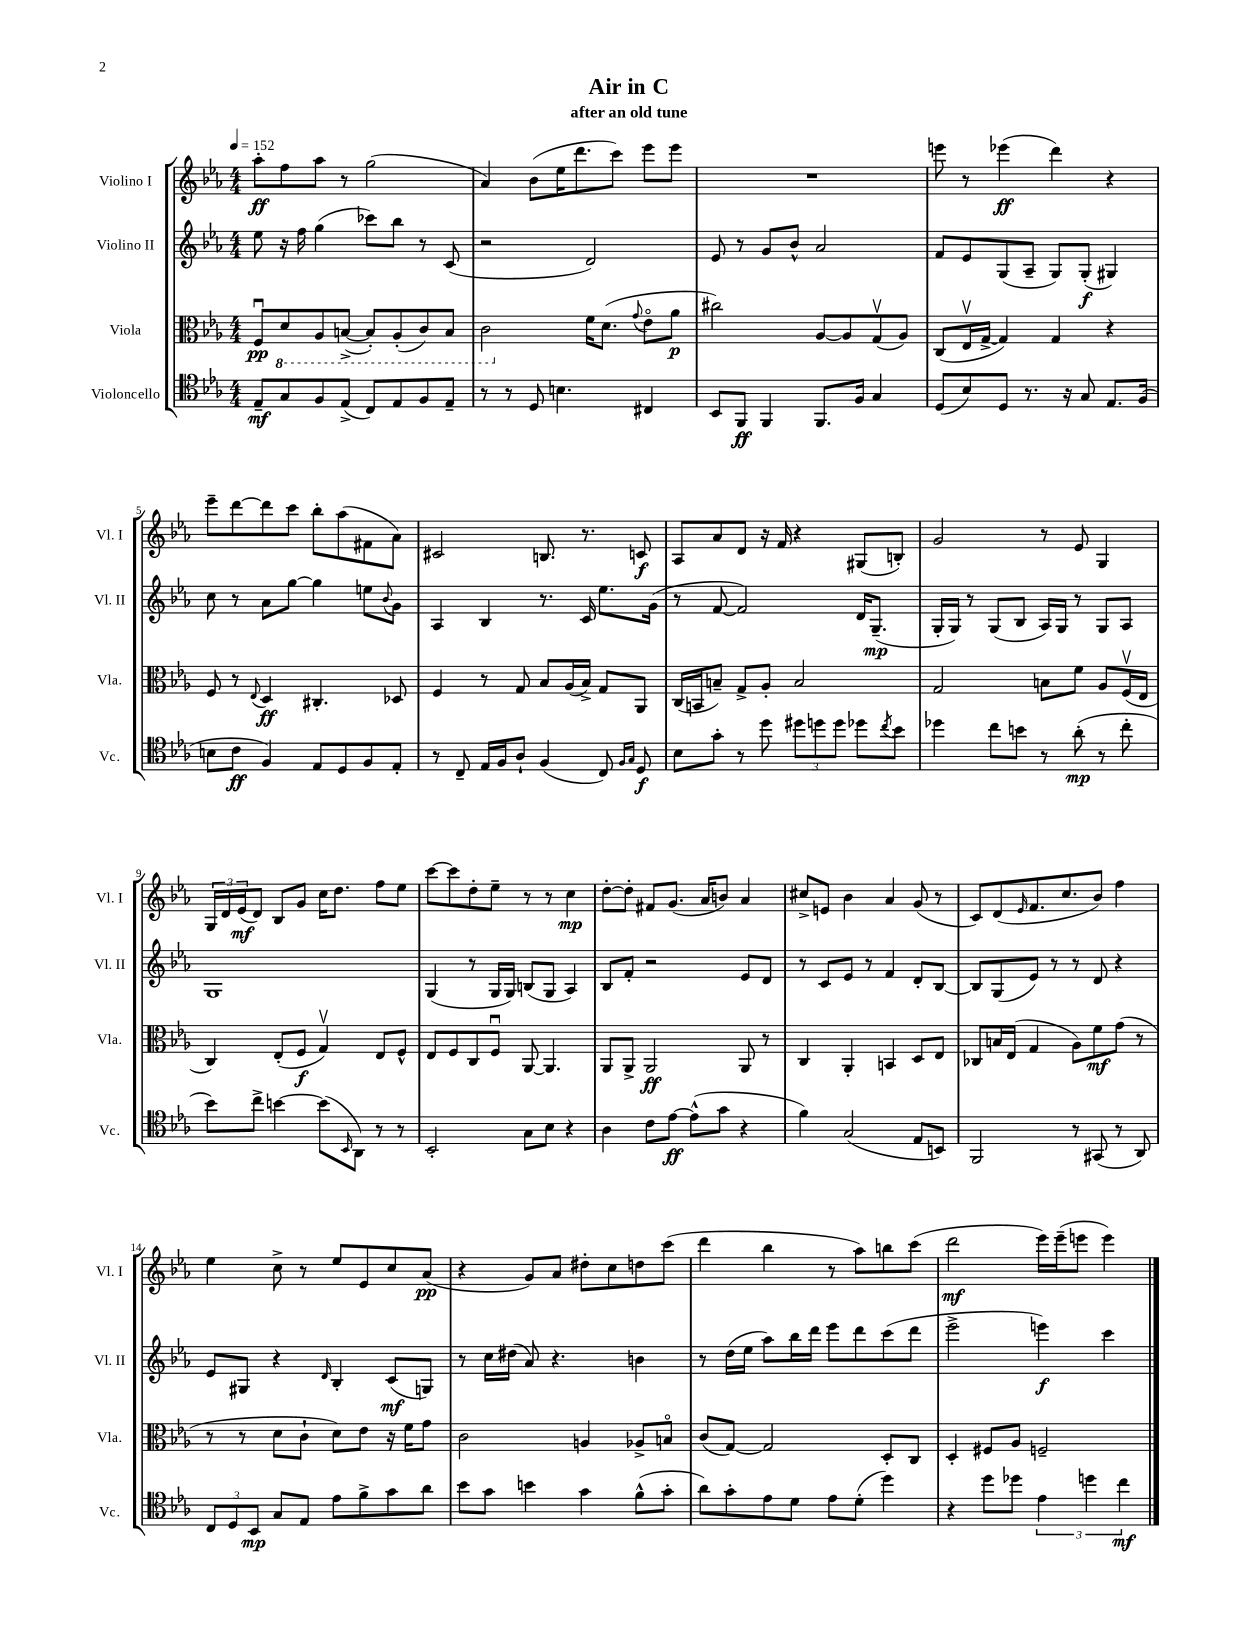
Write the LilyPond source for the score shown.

\header { title = "Air in C" subtitle = "after an old tune" }
<<
\new StaffGroup <<
\new Staff = "s0" \with { instrumentName = "Violino I" shortInstrumentName = "Vl. I" } {
    \clef treble \key ees \major \numericTimeSignature \time 4/4 \tempo 4 = 152
    aes''8-.\ff f''8 aes''8 r8 g''2( |
    aes'4) bes'8( ees''16 d'''8. c'''8) ees'''8 ees'''8 |
    R1 |
    e'''8 r8 ees'''4\ff( d'''4) r4 |
    ees'''8-- d'''8~ d'''8 c'''8 bes''8-. aes''8( fis'8 aes'8) |
    cis'2 b8. r8. c'8\f |
    aes8 aes'8 d'8 r16 f'16 r4 gis8( b8-.) |
    g'2 r8 ees'8 g4 |
    \tuplet 3/2 { g16 d'16 ees'16\mf( } d'8) bes8 g'8 c''16 d''8. f''8 ees''8 |
    c'''8~ c'''8 d''8-. ees''8-- r8 r8 c''4\mp |
    d''8~-. d''8-. fis'8 g'8.( aes'16 b'8) aes'4 |
    cis''8-> e'8 bes'4 aes'4 g'8( r8 |
    c'8) d'8( \grace { ees'16 } f'8. c''8. bes'8) f''4 |
    ees''4 c''8-> r8 ees''8 ees'8 c''8 aes'8\pp( |
    r4 g'8) aes'8 dis''8-. c''8 d''8 c'''8( |
    d'''4 bes''4 r8 aes''8) b''8 c'''8( |
    d'''2\mf ees'''16) ees'''16--( e'''8 e'''4) \bar "|." |
}
\new Staff = "s1" \with { instrumentName = "Violino II" shortInstrumentName = "Vl. II" } {
    \clef treble \key ees \major \numericTimeSignature \time 4/4
    ees''8 r16 f''16 g''4( ces'''8) bes''8 r8 c'8( |
    r2 d'2) |
    ees'8 r8 g'8 bes'8-^ aes'2 |
    f'8 ees'8 g8( aes8-- g8) g8-.\f( gis4) |
    c''8 r8 aes'8 g''8~ g''4 e''8 \appoggiatura { bes'8 } g'8 |
    aes4 bes4 r8. c'16 ees''8. g'16( |
    r8 f'8~ f'2) d'16 g8.--\mp( |
    g16-. g16) r8 g8( bes8 aes16) g16 r8 g8 aes8 |
    g1 |
    g4( r8 g16 g16) b8( g8 aes4) |
    bes8 f'8-. r2 ees'8 d'8 |
    r8 c'8 ees'8 r8 f'4 d'8-. bes8~ |
    bes8 g8( ees'8) r8 r8 d'8 r4 |
    ees'8 gis8 r4 \grace { d'16 } bes4-. c'8\mf( g8) |
    r8 c''16 dis''16( aes'8) r4. b'4 |
    r8 d''16( ees''16 aes''8) bes''16 d'''16 ees'''8 d'''8 c'''8( d'''8 |
    ees'''2-> e'''4\f) c'''4 \bar "|." |
}
\new Staff = "s2" \with { instrumentName = "Viola" shortInstrumentName = "Vla." } {
    \clef alto \key ees \major \numericTimeSignature \time 4/4
    f8\downbow\pp \ottava #-1 d8 aes,8 b,8~->( b,8-.) aes,8-.( c8) b,8 |
    c2 \ottava #0 f'16 d'8.( \appoggiatura { g'8 } ees'8\flageolet aes'8\p |
    cis''2) aes8~ aes8 g8\upbow( aes8) |
    c8( ees16\upbow g16~-> g4) g4 r4 |
    f8 r8 \appoggiatura { ees8 } d4\ff cis4.-. des8 |
    f4 r8 g8 bes8 aes16( bes16->) g8 aes,8 |
    c16( b,16 b8--) g8-> aes8-. b2 |
    g2 b8 f'8 aes8 f16\upbow( ees16 |
    c4) ees8-.( f8\f g4\upbow) ees8 f8-^ |
    ees8 f8 c8 f8\downbow aes,8~ aes,4. |
    aes,8 aes,8-> aes,2\ff aes,8 r8 |
    c4 aes,4-. b,4 d8 ees8 |
    ces8 b16 ees16( g4 aes8) f'8\mf g'8( r8 |
    r8 r8 d'8 c'8-! d'8) ees'8 r16 f'16 g'8 |
    c'2 a4 aes8-> b8\flageolet |
    c'8( g8~) g2 d8-. c8 |
    d4-. fis8 aes8 f2-- \bar "|." |
}
\new Staff = "s3" \with { instrumentName = "Violoncello" shortInstrumentName = "Vc." } {
    \clef tenor \key ees \major \numericTimeSignature \time 4/4
    ees8--\mf g8 f8 ees8->( c8) ees8 f8 ees8-- |
    r8 r8 d8 b4. cis4 |
    bes,8 f,8\ff f,4 f,8. f16 g4 |
    d8( bes8) d8 r8. r16 g8 ees8. f16( |
    b8 c'8\ff f4) ees8 d8 f8 ees8-. |
    r8 c8-- ees16 f16 aes8-! f4( c8) \grace { f16 g16 } d8\f |
    bes8 g'8-. r8 d''8 \tuplet 3/2 { dis''8 d''8 d''8 } des''8 \acciaccatura { c''8 } bes'8 |
    des''4 c''8 b'8 r8 aes'8-.\mp( r8 c''8-. |
    bes'8) c''8-> b'4~ b'8( \grace { bes,16 } aes,8) r8 r8 |
    bes,2-. g8 bes8 r4 |
    aes4 c'8 ees'8~\ff ees'8-^( g'8 r4 |
    f'4) g2( ees8 b,8) |
    f,2 r8 gis,8( r8 aes,8) |
    \tuplet 3/2 { c8 d8 bes,8\mp } g8 ees8 ees'8 f'8-> g'8 aes'8 |
    bes'8 g'8 b'4 g'4 f'8-^( g'8-. |
    aes'8) g'8-. ees'8 d'8 ees'8 d'8-.( d''4) |
    r4 d''8 des''8 \tuplet 3/2 { ees'4 d''4 c''4\mf } \bar "|." |
}
>>
>>
